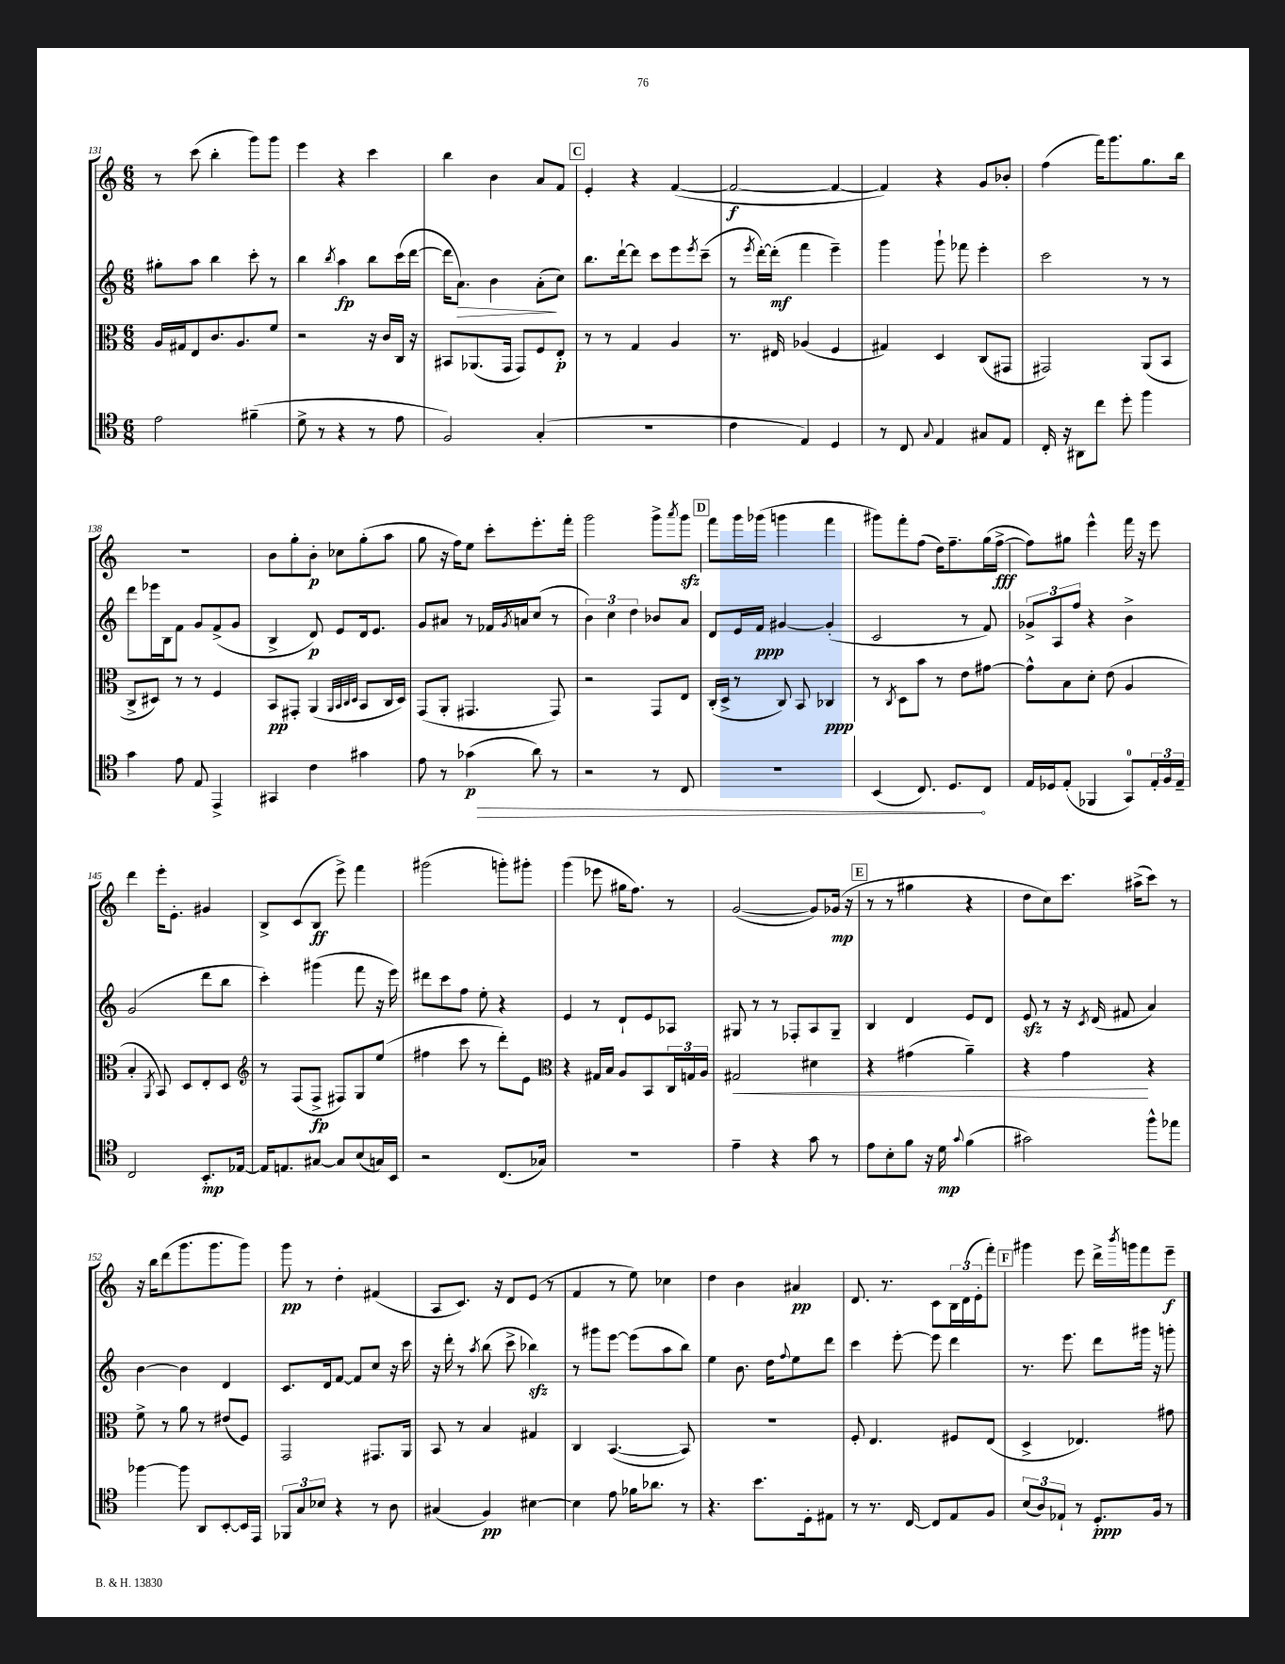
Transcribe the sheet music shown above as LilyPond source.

<<
\new StaffGroup <<
\new Staff = "s0" {
    \clef treble \key c \major \numericTimeSignature \time 6/8
    r8 c'''8( b''4-. g'''8) g'''8 |
    e'''4 r4 c'''4 |
    b''4 b'4 a'8 f'8 |
    \mark \markup { \box "C" } e'4-. r4 f'4~( |
    f'2~\f f'4~ |
    f'4) r4 g'8 bes'8-. |
    f''4( f'''16) g'''8. g''8. b''16 |
    R2. |
    b'8 g''8-. b'8-.\p ces''8 g''8-.( a''8 |
    g''8 r16 f''16) e''8 c'''8-. e'''8.-. f'''16-. |
    g'''2 g'''8-> \acciaccatura { a'''8 } g'''8\sfz |
    \mark \markup { \box "D" } f'''8 g'''16 ges'''16( g'''4 f'''4 |
    gis'''8) f'''8-. f''8( d''16) f''8.-- g''16( f''16~->\fff |
    f''8) gis''8 e'''4-^ f'''16 r16 e'''8 |
    d'''4 e'''16-. e'8.-. gis'4 |
    b8-> c'8( b8\ff e'''8->) f'''4 |
    gis'''2( g'''8-.) gis'''8-. |
    g'''4( ees'''8 gis''16 f''8.) r8 |
    g'2~( g'8) ges'16\mp( r16 |
    \mark \markup { \box "E" } r8 r8 gis''4 r4 |
    d''8 c''8) c'''8. ais''16->( c'''8) r8 |
    r16 b''16 d'''8( g'''8. g'''8. g'''8) |
    g'''8\pp r8 d''4-. fis'4( |
    a8 c'8.) r16 d'8 e'8( r8 |
    f'4 r8 e''8) ces''4 |
    d''4 b'4 ais'4\pp |
    d'8. r8. c'8 \tuplet 3/2 { b16 d'16( e'16-. } f'''8-.) |
    \mark \markup { \box "F" } gis'''4 e'''8 d'''16-> \acciaccatura { b'''8 } g'''16 f'''8 e'''8--\f \bar "|." |
}
\new Staff = "s1" {
    \clef treble \key c \major \numericTimeSignature \time 6/8
    gis''8-. a''8 b''4 c'''8-. r8 |
    b''4 \acciaccatura { b''8 } a''4\fp b''8 c'''16( d'''16~ |
    d'''16 a'8.\>) b'4 a'8-.\!( c''8) |
    \mark \markup { \box "C" } b''8. d'''16~-! d'''8 c'''8 e'''8 \acciaccatura { e'''8 } c'''8--( |
    r8 \acciaccatura { e'''8 } d'''16~-.) d'''16-.\mf( f'''4 e'''4--) |
    g'''4 g'''8-! fes'''8 e'''4-. |
    c'''2 r8 r8 |
    d'''8 ees'''16 b16 f'8 g'8 f'8->( g'8 |
    b4-> d'8\p) e'8 d'16 e'8. |
    g'8 ais'8 r8 fes'16 \acciaccatura { g'8 } a'16 c''8( r8 |
    \tuplet 3/2 { b'4) c''4 d''4 } bes'8 a'8 |
    \mark \markup { \box "D" } d'8 e'16 f'16\ppp gis'4~ gis'4-.( |
    c'2 r8 f'8) |
    \tuplet 3/2 { ges'8-> a8 f''8 } r4 b'4-> |
    g'2( d'''8 b''8 |
    c'''4-.) gis'''4( f'''8 r16 e'''16) |
    dis'''8 c'''8 f''8 e''8-. r4 |
    e'4 r8 d'8-! e'8 aes8 |
    gis8 r8 r8 fes8-. a8 gis8-- |
    \mark \markup { \box "E" } b4 d'4 e'8 d'8 |
    e'8\sfz r8 r16 \acciaccatura { c'8 } d'16( fis'8 a'4) |
    b'4~ b'4 d'4 |
    c'8. d'16 f'8~ f'8 c''8 r16 c'''16 |
    r16 d'''16-. r8 \acciaccatura { a''8 } b''8( c'''8-> bes''4\sfz) |
    r8 gis'''8 e'''8~ e'''8( a''8 b''8) |
    e''4 b'8. d''16 \appoggiatura { f''8 } e''8 d'''8 |
    c'''4 e'''8~-. e'''8 d'''4 |
    \mark \markup { \box "F" } r8. e'''8. d'''8 gis'''16 r16 g'''8-. \bar "|." |
}
\new Staff = "s2" {
    \clef alto \key c \major \numericTimeSignature \time 6/8
    a16 gis16 e8 c'8. a8. f'8 |
    r2 r16 c'16 c16 r16 |
    bis,8 aes,8.( g,16 g,8) f8 e8-.\p |
    \mark \markup { \box "C" } r8 r8 g4 a4 |
    r8. eis16 aes4( f4 |
    gis4) d4 c8( gis,8 |
    gis,2) a,8( b,8 |
    c8-> dis8) r8 r8 f4 |
    b,8\pp gis,8-. a,4( \grace { a,32 b,32 c32 d32 } b,8 c16 d16) |
    g,8( a,8-. gis,4. gis,8) |
    r2 g,8 e8 |
    \mark \markup { \box "D" } c16-.( d16-> r8 c8) b,8 ces4\ppp |
    r8 \acciaccatura { c8 } d8 b'8 r8 e'8 gis'8~ |
    gis'8-^ b8 d'8-. e'8( a4 |
    b4-. \acciaccatura { a,8 } b,8) d8 e8-. d8 |
    \clef treble r8 f8( f8->\fp fis8) g8 e''8( |
    fis''4 c'''8 r8 d'''8-.) e'8 |
    \clef alto r4 gis16 b16 a8 b,8 \tuplet 3/2 { c16 g16 a16 } |
    gis2\< dis'4 |
    \mark \markup { \box "E" } r4 gis'4( a'4--) |
    r4 g'4\! r4 |
    f'8-> r8 a'8 r8 eis'8( f8) |
    g,2 gis,8. a,16 |
    b,8 r8 b4 gis4 |
    c4 b,4.~( b,8) |
    R2. |
    f8-. e4. fis8 e8( |
    \mark \markup { \box "F" } d4-> ees4.) gis'8 \bar "|." |
}
\new Staff = "s3" {
    \clef tenor \key c \major \numericTimeSignature \time 6/8
    e'2 fis'4--( |
    d'8-> r8 r4 r8 e'8 |
    f2) g4-.( |
    \mark \markup { \box "C" } R2. |
    c'4 e4) d4 |
    r8 c8 \appoggiatura { g8 } e4 gis8 e8 |
    c16-. r16 ais,8 c''8 d''8-. f''4 |
    g'4 e'8 e8 e,4-> |
    gis,4 c'4 gis'4 |
    e'8 r8 \once \override Hairpin.circled-tip = ##t ges'4\p\>( a'8) r8 |
    r2 r8 c8 |
    \mark \markup { \box "D" } R2. |
    b,4( c8.) d8.\! c8 |
    e16 des16 e8-.( fes,4 g,8-0) \tuplet 3/2 { e16-. f16 e16-- } |
    c2 b,8.-.\mp ees16~ |
    ees16 e8. gis8~ gis8 b8( g16) b,16 |
    r2 c8.( ges16) |
    R2. |
    e'4-- r4 g'8 r8 |
    \mark \markup { \box "E" } e'8 b8-. f'8 r16 d'16\mp \appoggiatura { g'8 } f'4( |
    gis'2) f''8-^ ees''8 |
    fes''4~ fes''8 a,8 b,8~-. b,16 e,16 |
    \tuplet 3/2 { fes,8 g8 bes8 } r4 r8 a8 |
    gis4( f4\pp) bis4~ |
    bis4 e'8 fes'16 aes'8. r8 |
    r4. b'8. d16-. eis8 |
    r8 r8. c16~ c8 e8 f8 |
    \mark \markup { \box "F" } \tuplet 3/2 { b8( a8) ees8-! } r8 d8.-.\ppp f16 r8 \bar "|." |
}
>>
>>
\layout { \context { \Score currentBarNumber = #131 } }
